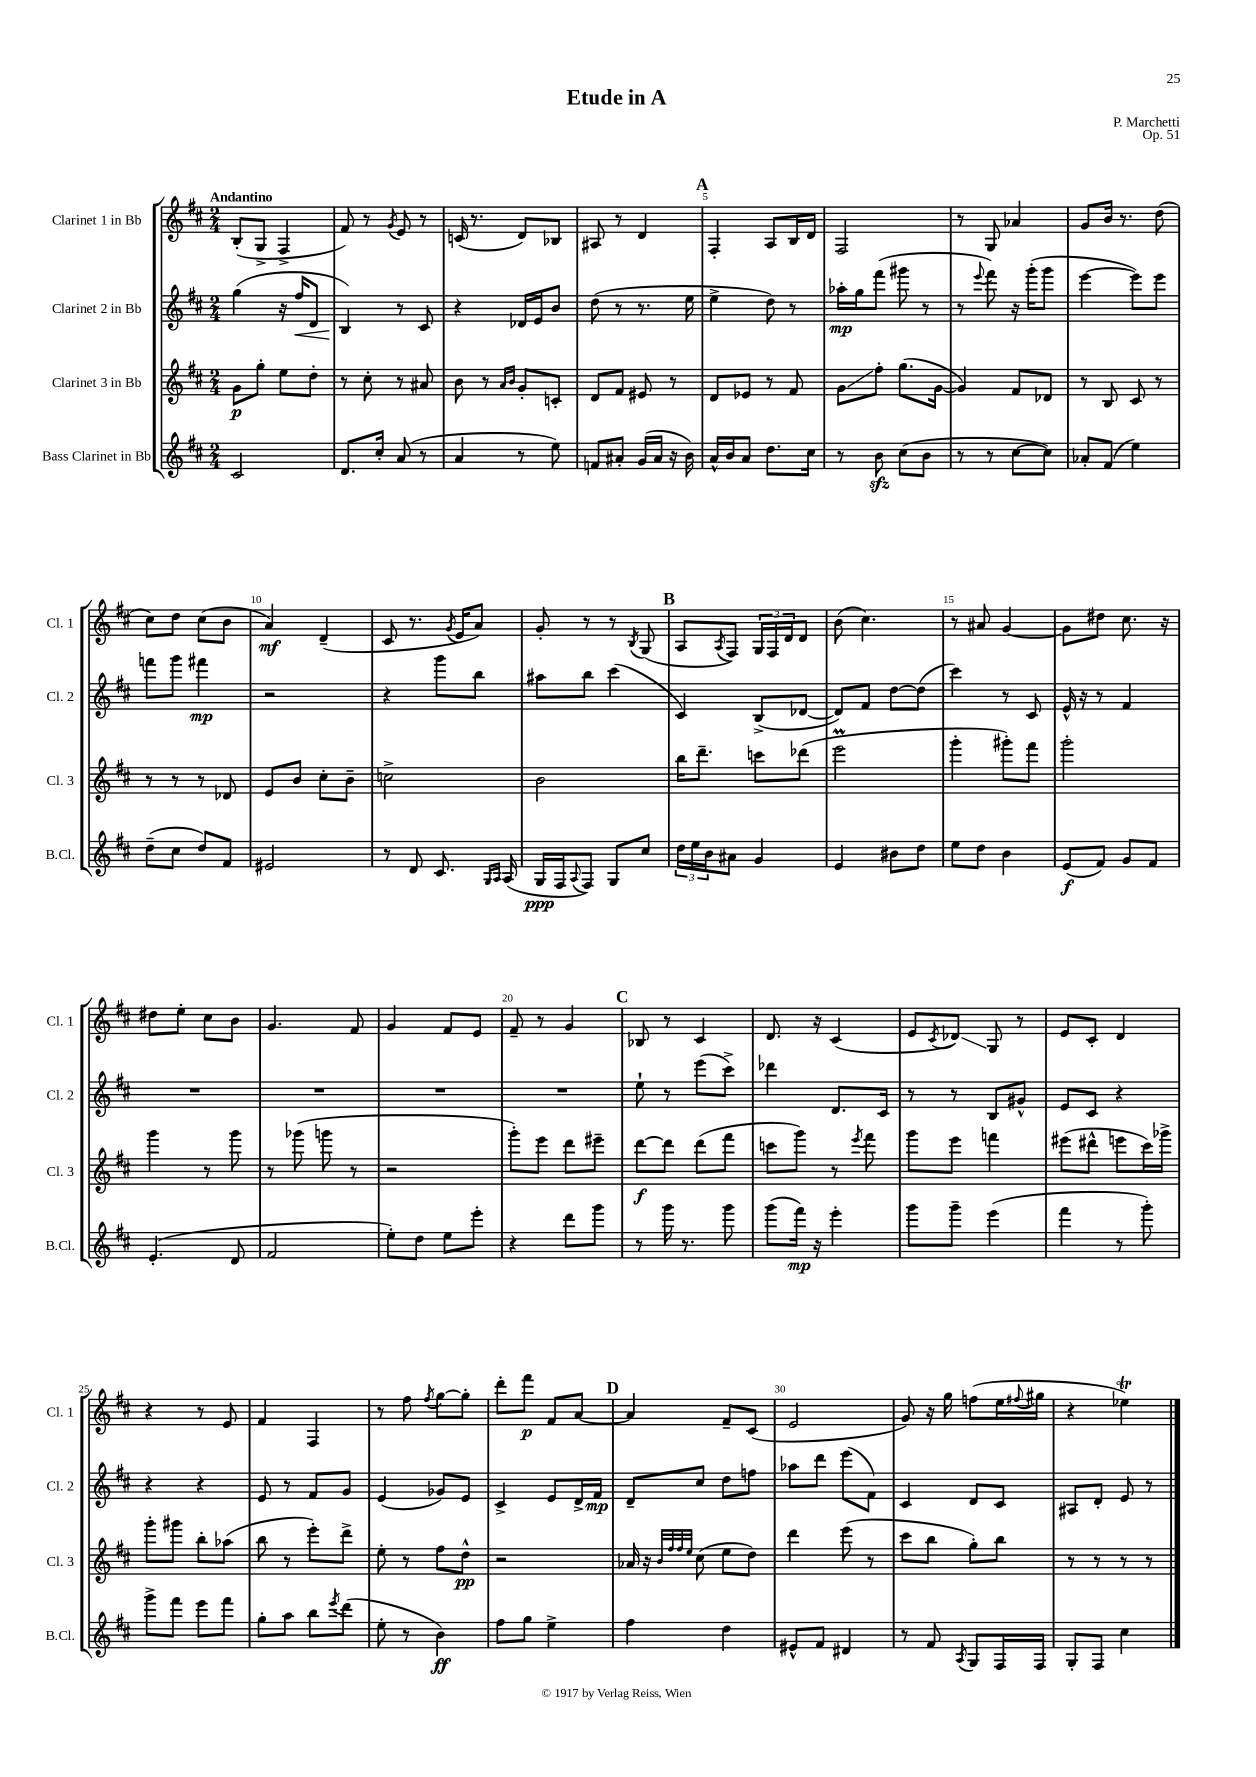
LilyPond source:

\header { title = "Etude in A" composer = "P. Marchetti" opus = "Op. 51" }
<<
\new StaffGroup <<
\new Staff = "s0" \with { instrumentName = "Clarinet 1 in Bb" shortInstrumentName = "Cl. 1" } {
    \clef treble \key d \major \numericTimeSignature \time 2/4 \tempo "Andantino"
    b8-.( g8-> fis4-> |
    fis'8) r8 \acciaccatura { g'8 } e'8 r8 |
    c'16( r8. d'8) bes8 |
    ais8 r8 d'4 |
    \mark \markup { \bold "A" } fis4-. a8 b16 d'16 |
    fis2 |
    r8 g8 aes'4 |
    g'8 b'16 r8. d''8( |
    cis''8) d''8 cis''8( b'8 |
    a'4\mf) d'4--( |
    cis'8 r8. \acciaccatura { g'8 } e'16 a'8) |
    g'8-. r8 r8 \acciaccatura { b8 } g8( |
    \mark \markup { \bold "B" } a8 \acciaccatura { a8 } fis8) \tuplet 3/2 { g16 fis16 d'16 } d'8 |
    b'8( cis''4.) |
    r8 ais'8 g'4~ |
    g'8 dis''8 cis''8. r16 |
    dis''8 e''8-. cis''8 b'8 |
    g'4. fis'8 |
    g'4 fis'8 e'8 |
    fis'8-- r8 g'4 |
    \mark \markup { \bold "C" } bes8 r8 cis'4 |
    d'8. r16 cis'4( |
    e'8 \acciaccatura { cis'8 } des'8\glissando) g8 r8 |
    e'8 cis'8-. d'4 |
    r4 r8 e'8 |
    fis'4 fis4 |
    r8 fis''8 \acciaccatura { fis''8 } g''8~ g''8-. |
    d'''8-. fis'''8\p fis'8 a'8~ |
    \mark \markup { \bold "D" } a'4 fis'8-- cis'8( |
    e'2 |
    g'8) r16 g''16 f''8( e''16 \appoggiatura { fis''8 } gis''16 |
    r4 ees''4\trill) \bar "|." |
}
\new Staff = "s1" \with { instrumentName = "Clarinet 2 in Bb" shortInstrumentName = "Cl. 2" } {
    \clef treble \key d \major \numericTimeSignature \time 2/4
    g''4( r16 fis''16\< d'8 |
    b4\!) r8 cis'8 |
    r4 des'16 e'16 b'8 |
    d''8( r8 r8. e''16 |
    \mark \markup { \bold "A" } e''4-> d''8) r8 |
    aes''16-.\mp g''16 fis'''8( gis'''8 r8 |
    r8 \appoggiatura { e'''8 } fis'''8) r16 g'''16-.( g'''8 |
    e'''4~ e'''8) e'''8 |
    f'''8 g'''8 fis'''4\mp |
    r2 |
    r4 g'''8 b''8 |
    ais''8 b''8 cis'''4( |
    \mark \markup { \bold "B" } cis'4) b8->( des'8~ |
    des'8) fis'8 d''8~ d''8( |
    cis'''4) r8 cis'8 |
    e'16-^ r16 r8 fis'4 |
    R2 |
    R2 |
    R2 |
    R2 |
    \mark \markup { \bold "C" } e''8-! r8 e'''8( cis'''8->) |
    des'''4 d'8. cis'16 |
    r8 r8 b8 gis'8-^ |
    e'8 cis'8 r4 |
    r4 r4 |
    e'8 r8 fis'8 g'8 |
    e'4( ges'8) e'8 |
    cis'4-> e'8 d'16-> fis'16\mp |
    \mark \markup { \bold "D" } d'8-- cis''8 d''8 f''8 |
    aes''8 d'''8 e'''8( fis'8) |
    cis'4 d'8 cis'8 |
    ais8 d'8-. e'8 r8 \bar "|." |
}
\new Staff = "s2" \with { instrumentName = "Clarinet 3 in Bb" shortInstrumentName = "Cl. 3" } {
    \clef treble \key d \major \numericTimeSignature \time 2/4
    g'8\p g''8-. e''8 d''8-. |
    r8 cis''8-. r8 ais'8 |
    b'8 r8 \grace { a'16 b'16 } g'8-. c'8-. |
    d'8 fis'8 eis'8 r8 |
    \mark \markup { \bold "A" } d'8 ees'8 r8 fis'8 |
    g'8\glissando fis''8-. g''8.( g'16~ |
    g'4) fis'8 des'8 |
    r8 b8 cis'8 r8 |
    r8 r8 r8 des'8 |
    e'8 b'8 cis''8-. b'8-- |
    c''2-> |
    b'2 |
    \mark \markup { \bold "B" } b''16 d'''8.-- c'''8 des'''8( |
    e'''2\prall |
    g'''4-. gis'''8-.) fis'''8 |
    g'''2-. |
    g'''4 r8 g'''8 |
    r8 ges'''8( g'''8 r8 |
    r2 |
    g'''8-.) e'''8 d'''8 eis'''8-- |
    \mark \markup { \bold "C" } d'''8~\f d'''8 d'''8( fis'''8 |
    c'''8 g'''8) r8 \acciaccatura { e'''8 } fis'''8 |
    g'''8 e'''8 f'''4 |
    eis'''8( dis'''8-^ e'''8 cis'''16) ges'''16-> |
    g'''8-. gis'''8 b''8-. aes''8( |
    b''8 r8 e'''8-.) d'''8-> |
    e''8-. r8 fis''8 d''8-^\pp |
    r2 |
    \mark \markup { \bold "D" } aes'16 r16 \grace { b'32 fis''32 fis''32 e''32 } cis''8( e''8 d''8) |
    d'''4 e'''8( r8 |
    cis'''8 b''8 g''8-.) b''8 |
    r8 r8 r8 r8 \bar "|." |
}
\new Staff = "s3" \with { instrumentName = "Bass Clarinet in Bb" shortInstrumentName = "B.Cl." } {
    \clef treble \key d \major \numericTimeSignature \time 2/4
    cis'2 |
    d'8. cis''16-. a'8( r8 |
    a'4 r8 e''8) |
    f'8 ais'8-. g'16( ais'16 r16 b'16) |
    \mark \markup { \bold "A" } a'16-^ b'16 a'8 d''8. cis''16 |
    r8 b'8\sfz cis''8( b'8 |
    r8 r8 cis''8~ cis''8) |
    aes'8-. fis'8( e''4) |
    d''8--( cis''8 d''8) fis'8 |
    eis'2 |
    r8 d'8 cis'8. \grace { g16 a16 } a16( |
    g16\ppp fis16 \appoggiatura { a8 } fis8) g8 cis''8 |
    \mark \markup { \bold "B" } \tuplet 3/2 { d''16 e''16 b'16 } ais'8 g'4 |
    e'4 bis'8 d''8 |
    e''8 d''8 b'4 |
    e'8\f( fis'8) g'8 fis'8 |
    e'4.-.( d'8 |
    fis'2 |
    e''8-.) d''8 e''8 e'''8-. |
    r4 d'''8 g'''8 |
    \mark \markup { \bold "C" } r8 g'''16 r8. g'''8 |
    g'''8( fis'''16\mp) r16 e'''4-. |
    g'''8 g'''8-- e'''4( |
    fis'''4 r8 g'''8-.) |
    g'''8-> fis'''8 e'''8 fis'''8 |
    g''8-. a''8 b''8 \acciaccatura { e'''8 } d'''8( |
    e''8-. r8 b'4\ff) |
    fis''8 g''8 e''4-> |
    \mark \markup { \bold "D" } fis''4 d''4 |
    eis'8-^ fis'8 dis'4 |
    r8 fis'8 \acciaccatura { a8 } g8 fis16 fis16 |
    g8-. fis8 cis''4 \bar "|." |
}
>>
>>
\layout { \context { \Score \override BarNumber.break-visibility = ##(#f #t #t) barNumberVisibility = #(every-nth-bar-number-visible 5) } }
